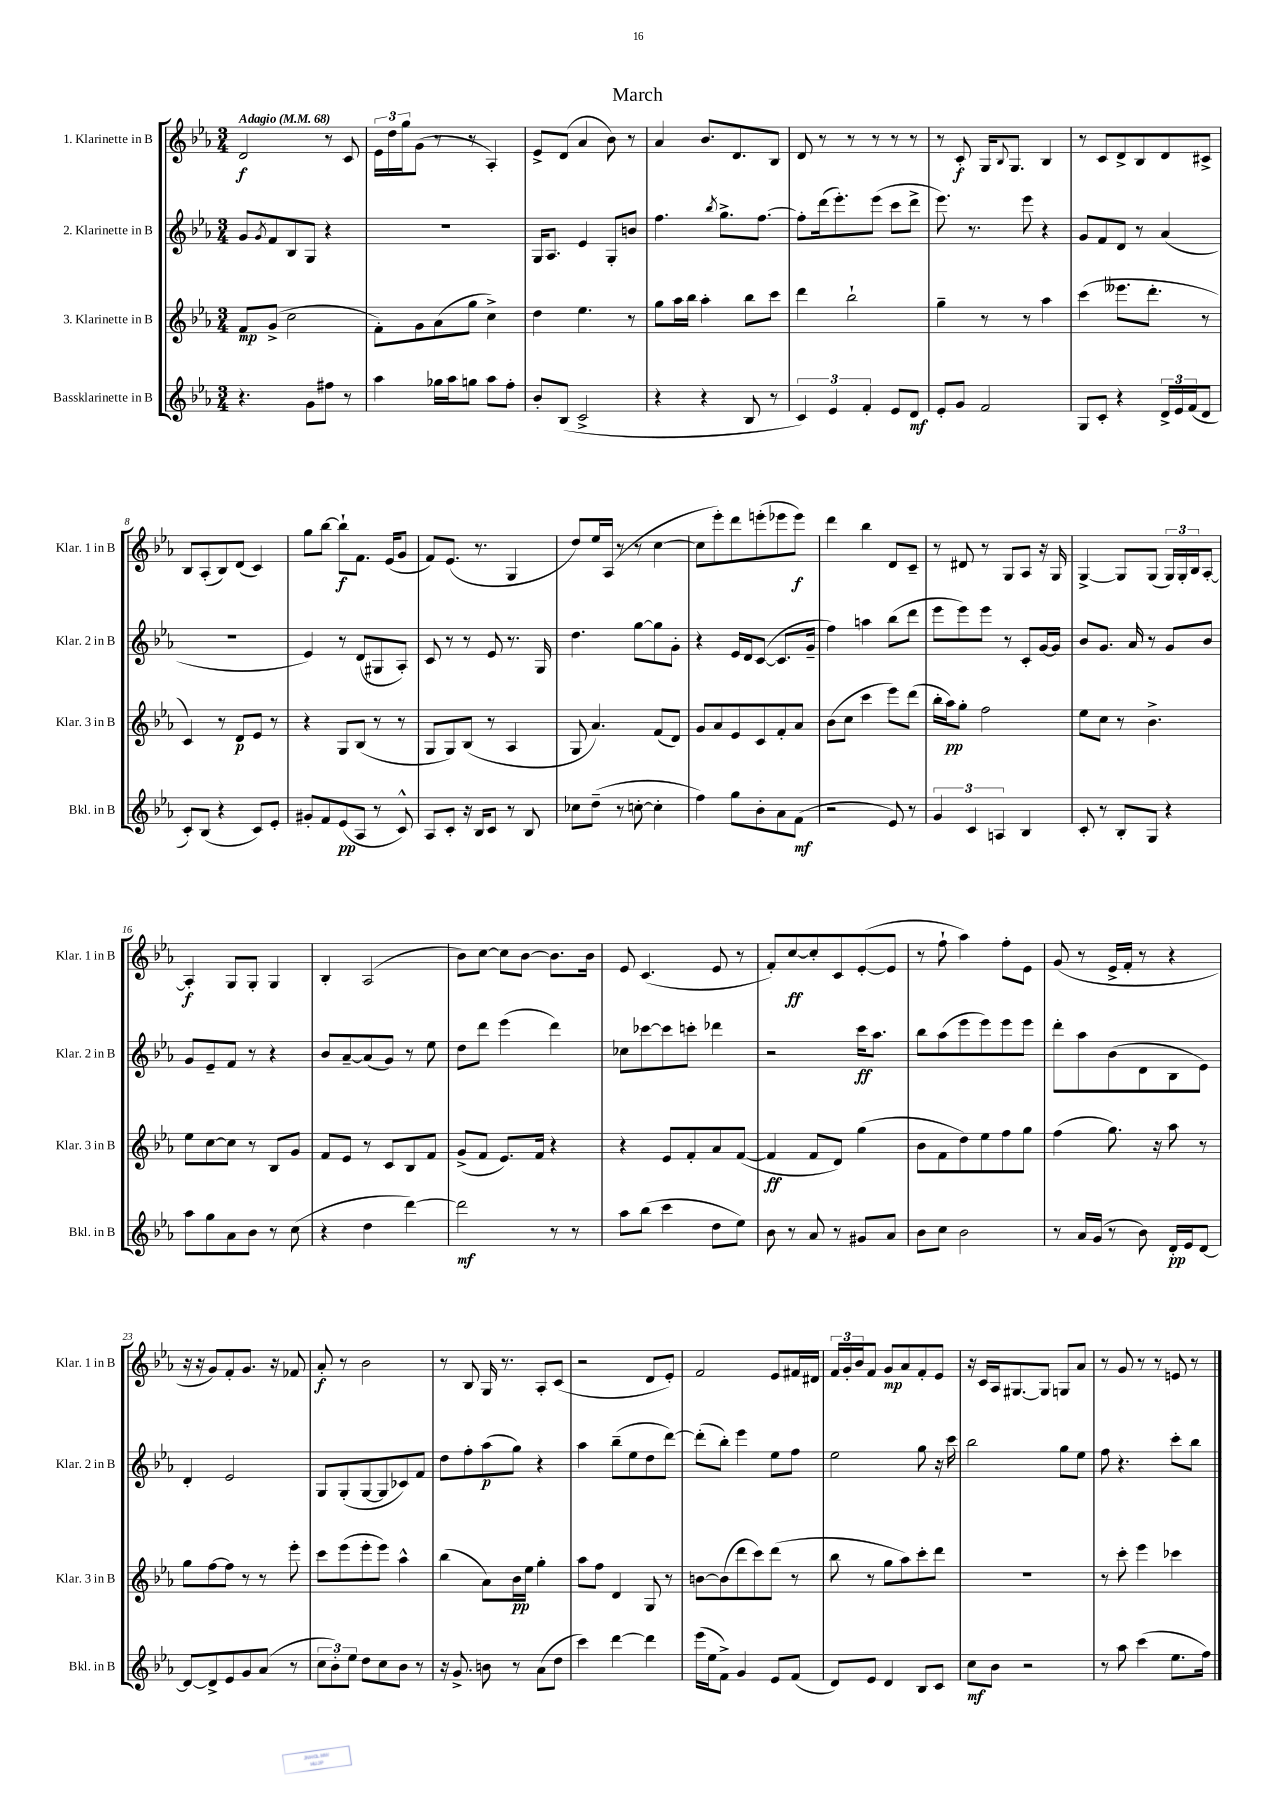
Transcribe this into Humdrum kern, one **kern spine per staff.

**kern	**kern	**kern	**kern
*staff4	*staff3	*staff2	*staff1
*clefG2	*clefG2	*clefG2	*clefG2
*k[b-e-a-]	*k[b-e-a-]	*k[b-e-a-]	*k[b-e-a-]
*M3/4	*M3/4	*M3/4	*M3/4
*MM68	*MM68	*MM68	*MM68
4.r	8f	8g	2d
.	.	8qg	.
.	(8g^	8f	.
.	2cc	8B-	.
8g	.	8G	.
8ff#	.	4r	8r
8r	.	.	8c
=	=	=	=
4aa-	8f')	2.r	24e-
.	.	.	24dd
.	.	.	24gg
.	8g	.	(8g
16gg-	(8a-	.	8r
16aa-	.	.	.
8gg	8gg	.	8r
8aa-	4cc^)	.	4A-')
8ff'	.	.	.
=	=	=	=
8b-'	4dd	16G	8e-^
.	.	8.A-	.
(8B-	.	.	(8d
2c^	4.ee-	4e-	4a-
.	.	8G'	8b-)
.	8r	8b	8r
=	=	=	=
4r	8gg	4.ff	4a-
.	16aa-	.	.
.	16bb-	.	.
4r	4aa-'	.	8.b-
.	.	8qbb-	.
.	.	8.gg^	.
.	.	.	8.d
8B-	8bb-	.	.
.	.	[8.ff	.
8r	8ccc	.	8B-
=	=	=	=
6c)	4ddd	8ff']	8d
.	.	(16ddd	8r
6e-	.	.	.
.	.	8.eee-')	.
.	2bb-`	.	8r
6f'	.	.	.
.	.	(8eee-	8r
8e-	.	8ccc	8r
8d	.	8ddd^	8r
=	=	=	=
8e-'	4gg~	8.eee-)	8r
8g	.	.	8c'
.	.	8.r	.
2f	8r	.	16G
.	.	.	8qqB-
.	.	.	8.G
.	8r	8eee-	.
.	4aa-	4r	4B-
=	=	=	=
8G	(4ccc	8g	8r
8c'	.	8f	8c
4r	8.eee--	8d	8d^
.	.	8r	8B-
.	8.ddd'	.	.
24d^	.	(4a-	8d
24e-	.	.	.
(24f	.	.	.
8d	8r	.	8c#^
=	=	=	=
8c')	4c)	2.r	8B-
(8B-	.	.	(8A-'
4r	8r	.	8B-)
.	8d	.	(8d
8c)	8e-	.	4c)
8e-'	8r	.	.
=	=	=	=
8g#'	4r	4e-)	8gg
8f	.	.	[8bb-
(8e-	8G	8r	8bb-`]
8A-	(8B-	(8d	8.f
8r	8r	8G#	.
.	.	.	(16e-
8c^^)	8r	8A-')	8g
=	=	=	=
8A-	8G	8c	8f)
8c'	8G)	8r	(8.e-
16r	(8B-	8r	.
16B-	.	.	8.r
8c	8r	8e-	.
8r	4A-	8.r	4G
8B-	.	.	.
.	.	16G	.
=	=	=	=
8cc-	8G	4.dd	8dd)
(8dd~	4.a-)	.	16ee-
.	.	.	(16A-
8r	.	.	8r
[8cc'	.	[8gg	8r
4cc']	(8f	8gg]	[4cc
.	8d)	8g'	.
=	=	=	=
4ff)	8g	4r	8cc]
.	8a-	.	8eee-')
8gg	8e-	16e-	8ddd
.	.	16d	.
8b-'	8c	([8c	(8eee'
8a-	8f'	8.c]	8eee-
(8f	8a-	.	8eee-)
.	.	16g~	.
=	=	=	=
2r	(8b-	4ff)	4ddd
.	8cc	.	.
.	4ccc	4aa	4bb-
8e-)	8eee-)	(8bb-	8d
8r	(8ddd	8ddd	8c~
=	=	=	=
6g	16bb-'	8eee-	8r
.	16aa-)	.	.
.	8gg'	8eee-)	8d#
6c	.	.	.
.	2ff	8eee-	8r
6A	.	.	.
.	.	8r	8G
4B-	.	8c'	8A-
.	.	[16g	16r
.	.	16g]	16G
=	=	=	=
8c'	8ee-	8b-	[4G^
8r	8cc	8.g	.
8B-'	8r	.	8G]
.	.	16a-	.
8G	4.b-^	8r	(8G
4r	.	8g	24G)
.	.	.	24G'
.	.	.	24B-
.	.	8b-	[8A-'
=	=	=	=
8aa-	8ee-	8g	4A-']
8gg	[8cc	8e-~	.
8a-	8cc]	8f	8G
8b-	8r	8r	8G'
8r	8B-	4r	4G
(8cc	8g	.	.
=	=	=	=
4r	8f	8b-	4B-'
.	8e-	[8a-~	.
4dd	8r	(8a-]	(2A-
.	8c	8g)	.
[4ddd)	8B-	8r	.
.	8f	8ee-	.
=	=	=	=
2ddd]	(8g^	8dd	8b-)
.	8f	8ddd	[8cc
.	8.e-)	(4eee-	8cc]
.	.	.	[8b-
.	16f	.	.
8r	4r	4ddd)	8.b-]
8r	.	.	.
.	.	.	16b-
=	=	=	=
8aa-	4r	8cc-	8e-
(8bb-	.	[8ccc-	(4.c
4ccc	8e-	8ccc-]	.
.	8f'	8ccc'	.
8dd	8a-	4ddd-	8e-
8ee-)	([8f	.	8r
=	=	=	=
8b-	4f]	2r	8f')
8r	.	.	[8cc
8a-	8f	.	8cc']
8r	8d)	.	8c
8g#	(4gg	16ccc	([8e-'
.	.	8.aa-	.
8a-	.	.	8e-]
=	=	=	=
8b-	8b-	8bb-	8r
8cc	8f	(8aa-	8ff`
2b-	8dd)	8eee-	4aa-)
.	8ee-	8eee-)	.
.	8ff	8eee-	8ff'
.	8gg	8eee-	8e-
=	=	=	=
8r	(4ff	8ddd'	(8g
16a-	.	8aa-	8r
(16g	.	.	.
8r	8.gg)	(8b-	16e-^
.	.	.	16f'
8b-)	.	8d	8r
.	16r	.	.
16d'	8aa-	8B-	4r
16e-	.	.	.
[8d	8r	8e-)	.
=	=	=	=
8d_	8gg	4d'	16r
.	.	.	16r
8d^]	[8ff	.	8g)
8e-	8ff]	2e-	8f'
8g	8r	.	8.g
(8a-	8r	.	.
.	.	.	16r
8r	8eee-'	.	8f-
=	=	=	=
12cc	8ccc	8G	8a-'
12b-')	.	.	.
.	(8eee-	(8G'	8r
12ee-	.	.	.
8dd	8eee-'	[8G	2b-
8cc	8eee-)	8G]	.
8b-	4aa-^^	8c-)	.
8r	.	8f	.
=	=	=	=
16r	(4bb-	8dd	8r
8.g^	.	.	.
.	.	8ff'	8B-
8b	8a-)	(8aa-	16G
.	.	.	8.r
8r	16b-	8gg)	.
.	16ee-	.	.
(8a-	4gg'	4r	8A-'
8dd	.	.	(8c
=	=	=	=
4ccc)	8aa-	4aa-	2r
.	8ff	.	.
[4ddd	4d	(8bb-~	.
.	.	8ee-	.
4ddd]	8G	8dd	8d
.	8r	[8ddd)	8e-')
=	=	=	=
(16eee-	[8b	(8ddd']	2f
16ee-	.	.	.
8f^)	(8b]	8bb-')	.
4g	8ddd	4eee-	.
.	8ccc)	.	.
8e-	(8ddd	8ee-	8e-
(8f	8r	8ff	16f#
.	.	.	16d#
=	=	=	=
8d)	8bb-	2ee-	24f
.	.	.	24g'
.	.	.	24b-
8e-	8r	.	8f
4d	8gg	.	8g
.	8aa-)	.	8a-
8B-	8ccc'	8gg	8f'
8c	8ddd	16r	8e-
.	.	16ccc	.
=	=	=	=
8cc	2.r	2bb-	16r
.	.	.	16c
8b-	.	.	16A-
.	.	.	[8.G#
2r	.	.	.
.	.	.	8G#]
.	.	8gg	8G
.	.	8ee-	8a-
=	=	=	=
8r	8r	8ff	8r
8aa-	8ccc'	4.r	8g
(4ccc	4eee-	.	8r
.	.	.	8r
8.ee-	4ccc-	8ccc'	8e
.	.	8bb-	8r
16ff)	.	.	.
==	==	==	==
*-	*-	*-	*-
